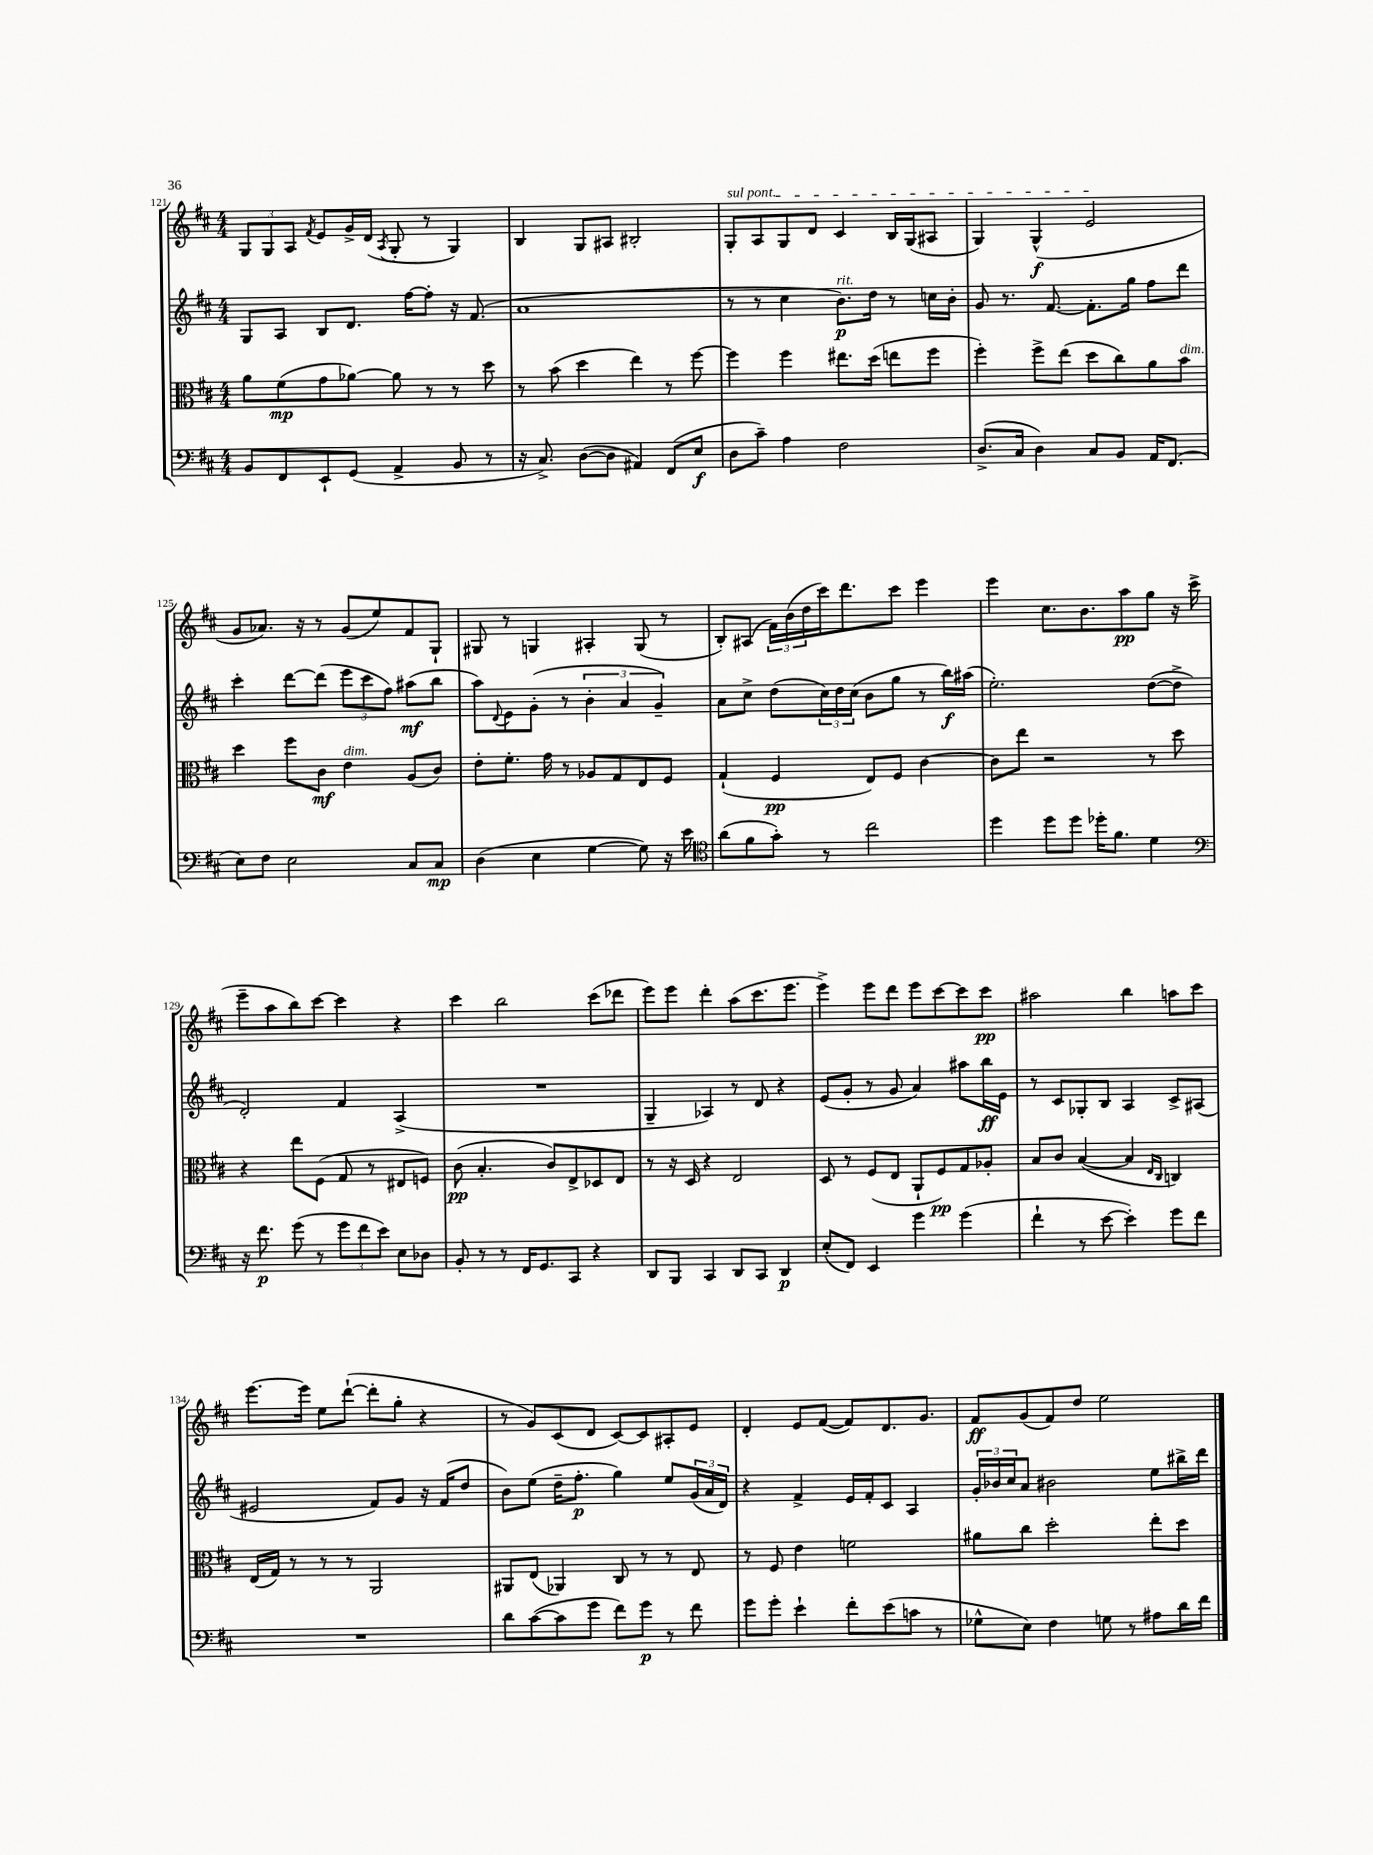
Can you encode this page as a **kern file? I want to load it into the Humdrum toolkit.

**kern	**dynam	**kern	**dynam	**kern	**dynam	**kern	**dynam
*part4	*part4	*part3	*part3	*part2	*part2	*part1	*part1
*staff4	*staff4	*staff3	*staff3	*staff2	*staff2	*staff1	*staff1
*clefF4	*	*clefC3	*	*clefG2	*	*clefG2	*
*k[f#c#]	*	*k[f#c#]	*	*k[f#c#]	*	*k[f#c#]	*
*M4/4	*	*M4/4	*	*M4/4	*	*M4/4	*
=121	=121	=121	=121	=121	=121	=121	=121
8BB/L	.	8a\L	.	8G/L	.	12G/L	.
.	.	.	.	.	.	12G/	.
8FF#/	.	(8f#\	mp	8A/J	.	.	.
.	.	.	.	.	.	12A/J	.
.	.	.	.	.	.	8qf#/	.
8EE`/	.	8g\	.	8B/L	.	8e/L	.
(8GG/J	.	[8a-X\J)	.	8.d/J	.	16g^/L	.
.	.	.	.	.	.	(16d/JJ	.
.	.	.	.	.	.	8qA/	.
4AA^/	.	8a-\]	.	.	.	8G'/	.
.	.	.	.	[16ff#\KL	.	.	.
.	.	8r	.	8ff#'\J]	.	8r	.
8BB/	.	8r	.	16r	.	4G/)	.
.	.	.	.	(8.f#/	.	.	.
8r	.	8dd\	.	.	.	.	.
=122	=122	=122	=122	=122	=122	=122	=122
16r	.	8r	.	1a	.	4B/	.
8.C#^/)	.	.	.	.	.	.	.
.	.	(8b\	.	.	.	.	.
([8D\L	.	4dd\	.	.	.	8G/L	.
8D\J]	.	.	.	.	.	8A#X/J	.
4AA#X/)	.	4ee\)	.	.	.	2B#X'/	.
(8FF#/L	.	8r	.	.	.	.	.
8E/J	f	[8ff#\	.	.	.	.	.
=123	=123	=123	=123	=123	=123	=123	=123
!	!	!	!	!	!	!LO:TX:a:i:t=sul pont.	!
8D\L	.	4ff#\]	.	8r	.	8G'/L	.
8c#~\J)	.	.	.	8r	.	8A/	.
4A\	.	4ff#\	.	4cc#\	.	8G/	.
.	.	.	.	.	.	8d/J	.
!	!	!	!	!LO:TX:a:i:t=rit.	!	!	!
2F#\	.	8.ee#X\L	.	8.b\L)	p	4c#/	.
.	.	(16dd\Jk	.	16dd\Jk	.	.	.
.	.	8een\L	.	8r	.	16B/LL	.
.	.	.	.	.	.	(16G/J	.
.	.	8ff#\J	.	16ccn\LL	.	8A#X/J	.
.	.	.	.	16b'\JJ	.	.	.
=124	=124	=124	=124	=124	=124	=124	=124
(8.D^/L	.	4ff#'\)	.	8g/	.	4G/)	.
.	.	.	.	8.r	.	.	.
16C#/Jk	.	.	.	.	.	.	.
4D\)	.	8ff#^\L	.	.	.	(4G^^/	f
.	.	.	.	[8.f#/	.	.	.
.	.	(8ee\J	.	.	.	.	.
8C#/L	.	8dd\L	.	8.f#'\L]	.	2e/	.
8BB/J	.	8cc#\)	.	.	.	.	.
.	.	.	.	16gg\Jk	.	.	.
16AA/KL	.	8a\	.	8ff#\L	.	.	.
(8.FF#/J	.	.	.	.	.	.	.
!	!	!LO:TX:a:i:t=dim.	!	!	!	!	!
.	.	8b\J	.	8ddd\J	.	.	.
!!LO:LB:g=z
=125	=125	=125	=125	=125	=125	=125	=125
8E\L)	.	4dd\	.	4ccc#'\	.	8g/L	.
8F#\J	.	.	.	.	.	8.a-X/J)	.
2E\	.	8ff#\L	.	[8ddd\L	.	.	.
.	.	.	.	.	.	16r	.
.	.	8c#\J	mf	(8ddd\J]	.	8r	.
!	!	!LO:TX:a:i:t=dim.	!	!	!	!	!
.	.	4e\	.	12eee\L	.	(8g/L	.
.	.	.	.	12ccc#\	.	.	.
.	.	.	.	.	.	8ee/)	.
.	.	.	.	12ff#\J)	.	.	.
8C#/L	.	(8A/L	.	(8aa#X\L	mf	8f#/	.
8C#/J	mp	8c#/J)	.	8bb\J	.	8G`/J	.
=126	=126	=126	=126	=126	=126	=126	=126
(4D\	.	8e'\L	.	8aa\L)	.	8G#X/	.
.	.	.	.	8qqd/	.	.	.
.	.	8.f#'\J	.	8e\	.	8r	.
4E\	.	.	.	(8g'\J	.	4Gn/	.
.	.	16g\	.	.	.	.	.
.	.	8r	.	8r	.	.	.
[4G\	.	8A-X/L	.	6b'\	.	4A#X'/	.
.	.	8G/	.	.	.	.	.
.	.	.	.	6a/	.	.	.
8G\])	.	8E/	.	.	.	(8G/	.
.	.	.	.	6g~/)	.	.	.
16r	.	8F#/J	.	.	.	8r	.
16e\	.	.	.	.	.	.	.
=127	=127	=127	=127	=127	=127	=127	=127
*clefC4	*	*	*	*	*	*	*
(8a\L	.	(4G`/	.	8a\L	.	8B'/L)	.
8f#\	.	.	.	8cc#^\J	.	(8A#X/J	.
8g'\J)	.	4F#/	pp	(8dd\L	.	24f#\LL)	.
.	.	.	.	.	.	(24b\	.
.	.	.	.	.	.	24dd\	.
8r	.	.	.	24cc#\L)	.	16ccc#\J)	.
.	.	.	.	24dd\	.	.	.
.	.	.	.	.	.	8.ddd\	.
.	.	.	.	(24cc#\JJ	.	.	.
2cc#\	.	8E/L)	.	8b\L	.	.	.
.	.	8F#/J	.	8gg\J	.	8ccc#\J	.
.	.	[4c#\	.	8r	.	4eee\	.
.	.	.	.	16bb\LL)	f	.	.
.	.	.	.	(16aa#X\JJ	.	.	.
=128	=128	=128	=128	=128	=128	=128	=128
4dd\	.	8c#\L]	.	2.ee'\)	.	4eee\	.
.	.	8ee\J	.	.	.	.	.
8dd\L	.	2r	.	.	.	8.cc#\L	.
8dd\J	.	.	.	.	.	.	.
.	.	.	.	.	.	8.b\	.
16dd-X'\KL	.	.	.	.	.	.	.
8.f#\J	.	.	.	.	.	.	.
.	.	.	.	.	.	8aa\	pp
4d\	.	8r	.	([8dd\L	.	8gg\J	.
.	.	8dd\	.	8dd^\J]	.	16r	.
.	.	.	.	.	.	(16ccc#^\	.
!!LO:LB:g=z
=129	=129	=129	=129	=129	=129	=129	=129
*clefF4	*	*	*	*	*	*	*
16r	.	4r	.	2d'/)	.	8eee~\L	.
8.f#\	p	.	.	.	.	.	.
.	.	.	.	.	.	8aa\	.
(8g\	.	8ee\L	.	.	.	8bb\)	.
8r	.	(8F#\J	.	.	.	[8ccc#\J	.
12g\L	.	8G/	.	4f#/	.	4ccc#\]	.
12f#\	.	.	.	.	.	.	.
.	.	8r	.	.	.	.	.
12e\J)	.	.	.	.	.	.	.
8E\L	.	8E#X/L	.	(4A^/	.	4r	.
8D-X\J	.	8Fn/J)	.	.	.	.	.
=130	=130	=130	=130	=130	=130	=130	=130
8BB'/	.	(8c#\	pp	1r	.	4ccc#\	.
8r	.	4.B'/	.	.	.	.	.
8r	.	.	.	.	.	2bb\	.
16FF#/KL	.	.	.	.	.	.	.
8.GG/	.	.	.	.	.	.	.
.	.	8c#/L)	.	.	.	.	.
8CC#/J	.	8E^/	.	.	.	.	.
4r	.	8D-X/	.	.	.	(8ccc#\L	.
.	.	8E/J	.	.	.	8ddd-X\J	.
=131	=131	=131	=131	=131	=131	=131	=131
8DD/L	.	8r	.	4G~/	.	8eee\L)	.
8BBB/J	.	16r	.	.	.	8eee\J	.
.	.	16D/	.	.	.	.	.
4CC#/	.	4r	.	4A-X/)	.	4ddd'\	.
8DD/L	.	2E/	.	8r	.	(8aa\L	.
8CC#/J	.	.	.	8d/	.	8.ccc#\	.
4DD/	p	.	.	4r	.	.	.
.	.	.	.	.	.	8.eee\J	.
=132	=132	=132	=132	=132	=132	=132	=132
(8E'/L	.	8D/	.	(8e/L	.	4eee^\)	.
8FF#/J)	.	8r	.	8g'/J	.	.	.
4EE/	.	(8F#/L	.	8r	.	8eee\L	.
.	.	8E/J	.	8g/	.	8ddd\J	.
4g\	.	8AA`/L	.	4a/)	.	8eee\L	.
.	.	8F#/)	pp	.	.	[8ccc#\	.
(4g\	.	8G/	.	8aa#X\L	.	8ccc#\]	.
.	.	8A-X'/J	.	16bb\L	ff	8ccc#\J	pp
.	.	.	.	16e\JJ	.	.	.
=133	=133	=133	=133	=133	=133	=133	=133
4f#`\	.	8B/L	.	8r	.	2aa#X\	.
.	.	8c#/J	.	8c#/L	.	.	.
8r	.	([4B/	.	8G-X'/	.	.	.
[8e\	.	.	.	8B/J	.	.	.
4e'\])	.	4B/]	.	4A/	.	4bb\	.
.	.	16qqE/LL	.	.	.	.	.
.	.	16qqC#/JJ	.	.	.	.	.
8g\L	.	4Cn/)	.	8c#^/L	.	8aan\L	.
8f#\J	.	.	.	(8A#X/J	.	8ccc#\J	.
!!LO:LB:g=z
=134	=134	=134	=134	=134	=134	=134	=134
1r	.	(16E/LL	.	2e#X/	.	[8.eee\L	.
.	.	16G/JJ)	.	.	.	.	.
.	.	8r	.	.	.	.	.
.	.	.	.	.	.	16eee\Jk]	.
.	.	8r	.	.	.	8ee\L	.
.	.	8r	.	.	.	([8ddd`\J	.
.	.	2AA/	.	8f#/L)	.	8ddd'\L]	.
.	.	.	.	8g/J	.	8gg'\J	.
.	.	.	.	16r	.	4r	.
.	.	.	.	(16f#/KL	.	.	.
.	.	.	.	8dd/J	.	.	.
=135	=135	=135	=135	=135	=135	=135	=135
8d\L	.	8AA#X/L	.	8b\L)	.	8r	.
([8c#\	.	(8E/J	.	(8ee\J	.	8g/L)	.
8c#\]	.	4AA-X/)	.	16dd~\KL	.	(8c#/	.
.	.	.	.	8.ff#'\J	p	.	.
8g\J	.	.	.	.	.	8d/J	.
8f#\L)	.	8C#/	.	4gg\)	.	[8c#/L)	.
8g\J	p	8r	.	.	.	8c#/]	.
8r	.	8r	.	8ee/L	.	8A#X'/	.
8f#\	.	8E/	.	(24g/L	.	8e/J	.
.	.	.	.	24a/	.	.	.
.	.	.	.	24d/JJ)	.	.	.
=136	=136	=136	=136	=136	=136	=136	=136
8g\L	.	8r	.	4r	.	4d'/	.
8g'\J	.	8F#/	.	.	.	.	.
4e`\	.	4e\	.	4f#^/	.	8e/L	.
.	.	.	.	.	.	([8f#/J	.
8f#'\L	.	2fn\	.	16e/LL	.	8f#/L])	.
.	.	.	.	16f#'/J	.	.	.
(8e\	.	.	.	8c#/J	.	8.d/	.
8cn\J	.	.	.	4A/	.	.	.
.	.	.	.	.	.	8.g/J	.
8r	.	.	.	.	.	.	.
=137	=137	=137	=137	=137	=137	=137	=137
8G-X^^\L	.	8a#X\L	.	24g'/LL	.	8f#/L	ff
.	.	.	.	24b-X/	.	.	.
.	.	.	.	24cc#/J	.	.	.
8E\J)	.	8cc#\J	.	8a/J	.	(8g/	.
4F#\	.	2dd'\	.	2b#X\	.	8f#/)	.
.	.	.	.	.	.	8dd/J	.
8Gn\	.	.	.	.	.	2ee\	.
8r	.	.	.	.	.	.	.
8A#X\L	.	8ee'\L	.	8ee\L	.	.	.
16d\L	.	8dd\J	.	16bb#X^\L	.	.	.
16f#\JJ	.	.	.	16ddd\JJ	.	.	.
==	==	==	==	==	==	==	==
*-	*-	*-	*-	*-	*-	*-	*-
